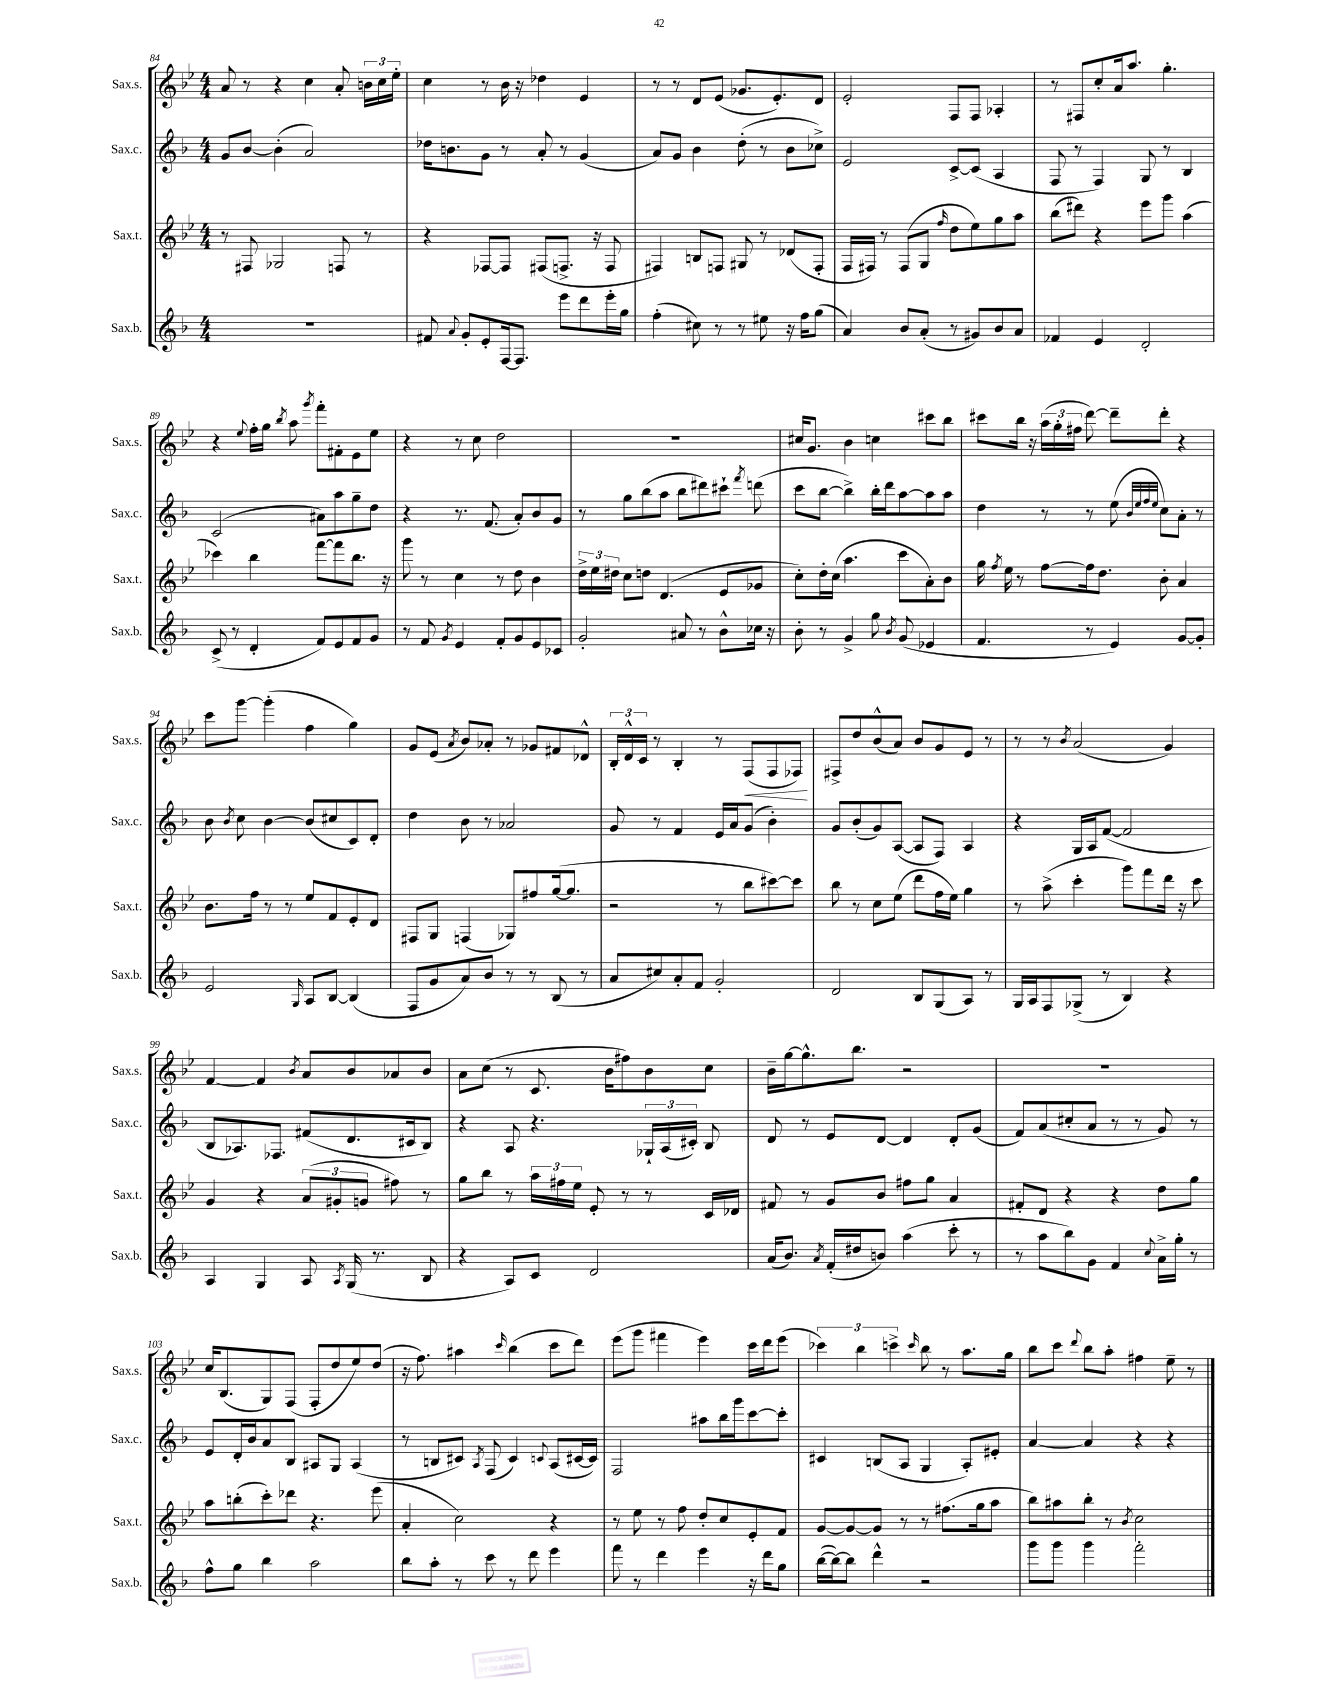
<<
\new StaffGroup <<
\new Staff = "s0" \with { instrumentName = "Sax.s." shortInstrumentName = "Sax.s." } {
    \clef treble \key bes \major \numericTimeSignature \time 4/4
    \autoBeamOff a'8 r8 r4 c''4 a'8-. \tuplet 3/2 { b'16[ c''16 ees''16]-. } |
    c''4 r8 bes'16 r16 des''4 ees'4 |
    r8 r8 d'8[ ees'8]( ges'8.[ ees'8.-.) d'8] |
    ees'2-. f8[ f8] aes4-. |
    r8 fis8[ c''8-. a'16 a''8.] g''4.-. |
    r4 \appoggiatura { ees''8 } f''16[-. g''16] \acciaccatura { bes''8 } a''8 \acciaccatura { g'''8 } f'''8[-. fis'8-. ees'8 ees''8] |
    r4 r8 c''8 d''2 |
    R1 |
    cis''16[ g'8.] bes'4 c''4 cis'''8[ bes''8] |
    cis'''8[ bes''16] r16 \tuplet 3/2 { a''16[( g''16-. fis''16] } d'''8~) d'''8[-- d'''8]-. r4 |
    c'''8[ g'''8]~ g'''4-.( f''4 g''4) |
    g'8[ ees'8]( \acciaccatura { a'8 } bes'8[) aes'8]-. r8 ges'8[ fis'8 des'8]-^ |
    \tuplet 3/2 { bes16[-. d'16-^ c'16] } r8 bes4-. r8 f8[\<( f8 fes8]\!) |
    fis8[-> d''8 bes'8-^( a'8]) bes'8[ g'8 ees'8] r8 |
    r8 r8 \acciaccatura { bes'8 } a'2( g'4) |
    f'4~ f'4 \acciaccatura { bes'8 } a'8[ bes'8 aes'8 bes'8] |
    a'8[ c''8]( r8 c'8. bes'16[ fis''8) bes'8 c''8] |
    bes'16[-- g''16~ g''8.-^ bes''8.] r2 |
    R1 |
    c''16[ bes8.( g8) f8]( f8[-. d''8 ees''8) d''8]( |
    r16 f''8.) ais''4 \grace { c'''16 } bes''4( c'''8[ d'''8]) |
    ees'''8[( g'''8] fis'''4 ees'''4) c'''16[ d'''16 ees'''8]( |
    \tuplet 3/2 { ces'''4) bes''4 c'''4-> } \grace { c'''16 } bes''8 r8 a''8.[ g''16] |
    bes''8[ c'''8] \appoggiatura { d'''8 } bes''8[ a''8]-. fis''4 ees''8-- r8 \bar "|." |
}
\new Staff = "s1" \with { instrumentName = "Sax.c." shortInstrumentName = "Sax.c." } {
    \clef treble \key f \major \numericTimeSignature \time 4/4
    \autoBeamOff g'8[ bes'8]~ bes'4-.( a'2) |
    des''16[ b'8. g'8] r8 a'8-. r8 g'4( |
    a'8[) g'8] bes'4 d''8-.( r8 bes'8[ ces''8]->) |
    e'2 c'8[~-> c'8]( a4 |
    f8 r8 f4) g8 r8 bes4 |
    c'2( ais'8[) a''8 g''8-- d''8] |
    r4 r8. f'8.( a'8[-.) bes'8 g'8] |
    r8 g''8[ bes''8( a''8] bes''8[ dis'''8) cis'''8]-! \acciaccatura { f'''8 } d'''8( |
    c'''8[ bes''8]~ bes''4->) bes''16[-. d'''16 a''8~ a''8 a''8] |
    d''4 r8 r8 e''8( \grace { bes'32[ e''32 f''32 e''32] } c''8[) a'8]-. r8 |
    bes'8 \acciaccatura { bes'8 } c''8 bes'4~ bes'8[( cis''8 c'8) d'8]-. |
    d''4 bes'8 r8 aes'2 |
    g'8 r8 f'4 e'16[ a'16 g'8]( bes'4-.) |
    g'8[ bes'8-.( g'8) a8]~( a8[ f8]) a4 |
    r4 g16[ a16 f'8]~( f'2 |
    bes8[ aes8.) fes8.] fis'8[( d'8. cis'16 bes8]) |
    r4 a8 r4. \tuplet 3/2 { ges16[-! a16( cis'16]-.) } bes8 |
    d'8 r8 e'8[ d'8]~ d'4 d'8[-. g'8]( |
    f'8[) a'8( cis''8-. a'8] r8 r8 g'8) r8 |
    e'8[ d'16-. bes'16 a'8 bes8] ais8[ g8] ais4( |
    r8 b8[ cis'8]) \acciaccatura { a8 } f8( cis'4) \appoggiatura { c'8 } a8[( cis'16~ cis'16]) |
    f2 ais''8[ bes''16 g'''16 c'''8~ c'''8]-. |
    cis'4 b8[( a8] g4 a8[-.) eis'8]-. |
    a'4~ a'4 r4 r4 \bar "|." |
}
\new Staff = "s2" \with { instrumentName = "Sax.t." shortInstrumentName = "Sax.t." } {
    \clef treble \key bes \major \numericTimeSignature \time 4/4
    \autoBeamOff r8 fis8 ges2 f8 r8 |
    r4 fes8[~ fes8] fis8[( f8.]-> r16 f8 |
    fis4) b8[ f8] gis8 r8 des'8[( f8]-. |
    f16[ fis16]) r8 fis8[( g8] \grace { f''16 } d''8[ ees''8) g''8 a''8] |
    bes''8[( dis'''8]) r4 ees'''8[ g'''8] a''4( |
    ces'''4) bes''4 f'''8[~ f'''8 bes''8.] r16 |
    g'''8 r8 c''4 r8 d''8 bes'4 |
    \tuplet 3/2 { d''16[-> ees''16 dis''16] } c''8[ d''8] d'4.( ees'8[ ges'8] |
    c''8[-.) d''16-. c''16]( a''4. c'''8[ a'8-.) bes'8] |
    g''16 \acciaccatura { f''8 } ees''16 r8 f''8[~ f''16 d''8.] bes'8-. a'4 |
    bes'8.[ f''16] r8 r8 ees''8[ f'8 ees'8-. d'8] |
    fis8[ g8] f4( ges8[) fis''8 g''16~( g''8.] |
    r2 r8 bes''8[ cis'''8~) cis'''8] |
    bes''8 r8 c''8[ ees''8]( d'''8[ f''16 ees''16]) g''4 |
    r8 a''8->( c'''4-. g'''8[) f'''8 d'''16] r16 c'''8 |
    g'4 r4 \tuplet 3/2 { a'8[( gis'8-. g'8] } fis''8) r8 |
    g''8[ bes''8] r8 \tuplet 3/2 { a''16[ fis''16 ees''16] } ees'8-. r8 r8 c'16[ des'16] |
    fis'8 r8 g'8[ bes'8] fis''8[ g''8] a'4 |
    fis'8[-. d'8] r4 r4 d''8[ g''8] |
    a''8[ b''8-.( c'''8-.) des'''8] r4. ees'''8( |
    a'4-. c''2) r4 |
    r8 ees''8 r8 f''8 d''8[-. c''8 ees'8-. f'8] |
    g'8[~ g'8~ g'8] r8 r8 fis''8.[( g''16 a''8] |
    bes''8[) ais''8 bes''8]-. r8 \acciaccatura { bes'8 } c''2 \bar "|." |
}
\new Staff = "s3" \with { instrumentName = "Sax.b." shortInstrumentName = "Sax.b." } {
    \clef treble \key f \major \numericTimeSignature \time 4/4
    \autoBeamOff R1 |
    fis'8 \appoggiatura { a'8 } g'8[-. e'8-. f16~ f8.] e'''8[ d'''8 e'''16-. g''16] |
    f''4-.( cis''8) r8 r8 eis''8 r16 f''16[ g''8]( |
    a'4) bes'8[ a'8]-.( r8 gis'8[) bes'8 a'8] |
    fes'4 e'4 d'2-. |
    c'8->( r8 d'4-. f'8[) e'8 f'8 g'8] |
    r8 f'8 \acciaccatura { g'8 } e'4 f'8[-. g'8 e'8 ces'8] |
    g'2-. ais'8 r8 bes'8[-^ ces''16] r16 |
    bes'8-. r8 g'4-> g''8 \acciaccatura { bes'8 } g'8( ees'4 |
    f'4. r8 e'4) g'8[~ g'8]-. |
    e'2 \grace { g16 } a8[ bes8]~ bes4( |
    f8[ g'8 a'8) bes'8] r8 r8 bes8( r8 |
    a'8[ cis''8) a'8-. f'8] g'2-. |
    d'2 bes8[ g8( a8]) r8 |
    g16[ a16 f8 ges8]->( r8 bes4) r4 |
    a4 g4 a8 \acciaccatura { a8 } g16( r8. bes8 |
    r4 a8[) c'8] d'2 |
    a'16[( bes'8.]) \acciaccatura { a'8 } f'16[-.( dis''16 b'8]) a''4( c'''8-. r8 |
    r8 a''8[ bes''8) g'8] f'4 \appoggiatura { c''8 } a'16[-> g''16]-. r8 |
    f''8[-^ g''8] bes''4 a''2 |
    bes''8[ a''8]-. r8 c'''8 r8 d'''8 e'''4 |
    f'''8 r8 d'''4 e'''4 r16 d'''16[ g''8] |
    bes''16[~( bes''16~) bes''8] d'''4-^ r2 |
    g'''8[ g'''8] g'''4 f'''2-. \bar "|." |
}
>>
>>
\layout { \context { \Score currentBarNumber = #84 } }
